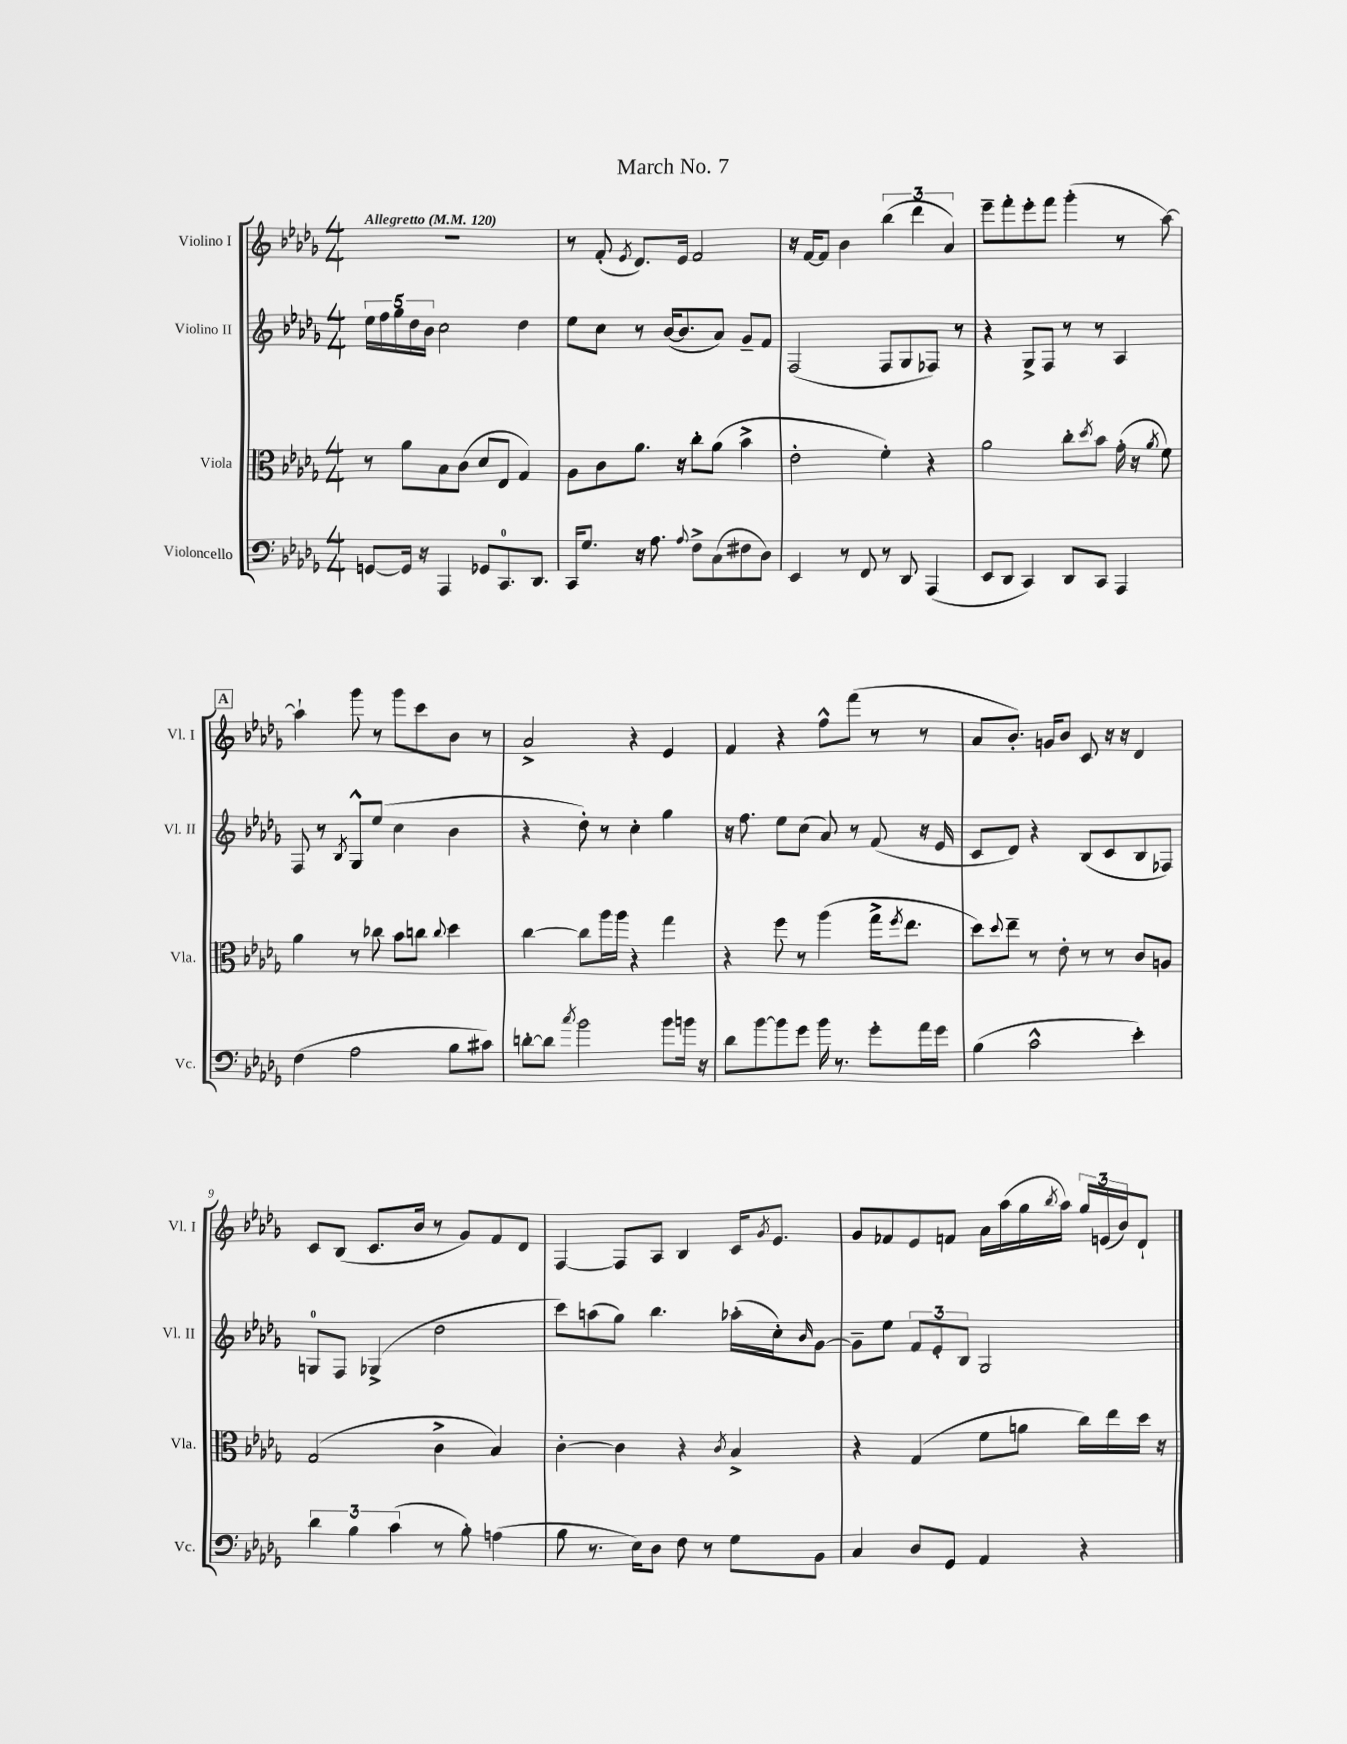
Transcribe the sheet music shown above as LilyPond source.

\header { title = "March No. 7" }
<<
\new StaffGroup <<
\new Staff = "s0" \with { instrumentName = "Violino I" shortInstrumentName = "Vl. I" } {
    \clef treble \key des \major \numericTimeSignature \time 4/4 \tempo "Allegretto" 4 = 120
    R1 |
    r8 f'8-.( \acciaccatura { ees'8 } des'8.) ees'16 f'2 |
    r16 f'16~ f'8 bes'4 \tuplet 3/2 { bes''4( des'''4 aes'4) } |
    ees'''8-- f'''8-. ees'''8-. f'''8 ges'''4-.( r8 aes''8~) |
    \mark \markup { \box "A" } aes''4-! ges'''8 r8 ges'''8 c'''8 bes'8 r8 |
    aes'2-> r4 ees'4 |
    f'4 r4 f''8-^ f'''8( r8 r8 |
    aes'8 bes'8.-.) g'16 bes'8 c'8 r16 r16 des'4 |
    c'8 bes8( c'8. bes'16 r8 ges'8) f'8 des'8 |
    f4~ f8 aes8 bes4 c'16 \acciaccatura { ges'8 } ees'8. |
    ges'8 fes'8 ees'8 f'8 aes'16 aes''16( ges''16 \acciaccatura { bes''8 } aes''16) \tuplet 3/2 { ges''16 e'16( bes'16) } des'8-! \bar "|." |
}
\new Staff = "s1" \with { instrumentName = "Violino II" shortInstrumentName = "Vl. II" } {
    \clef treble \key des \major \numericTimeSignature \time 4/4
    \tuplet 5/4 { ees''16 f''16 ges''16 des''16 bes'16 } c''2 des''4 |
    ees''8 c''8 r8 bes'16~( bes'8. aes'8) ges'8-- f'8 |
    f2( f8 ges8 fes8) r8 |
    r4 ges8-> f8 r8 r8 aes4 |
    \mark \markup { \box "A" } f8 r8 \acciaccatura { bes8 } ges8-^ ees''8( c''4 bes'4 |
    r4 des''8-.) r8 c''4-. ges''4 |
    r16 f''8. ees''8 c''8( aes'8) r8 f'8( r16 ees'16 |
    c'8 des'8) r4 bes8( c'8 bes8 fes8) |
    g8-0 f8 ges4->( des''2 |
    c'''8) a''8( ges''8) bes''4. aes''16-.( c''16-.) \grace { bes'16 } ges'8~ |
    ges'8-- ees''8 \tuplet 3/2 { f'8 ees'8-. bes8 } ges2 \bar "|." |
}
\new Staff = "s2" \with { instrumentName = "Viola" shortInstrumentName = "Vla." } {
    \clef alto \key des \major \numericTimeSignature \time 4/4
    r8 aes'8 bes8 c'8( des'8 ees8 ges4) |
    aes8 c'8 aes'8. r16 c''8-. aes'8( bes'4-> |
    ees'2-. f'4-.) r4 |
    aes'2 c''8-. \acciaccatura { des''8 } bes'8 ges'16-.( r16 \acciaccatura { aes'8 } f'8) |
    \mark \markup { \box "A" } aes'4 r8 ces''8 bes'8 c''8 \appoggiatura { c''8 } des''4 |
    c''4~ c''8 aes''16 aes''16 r4 ges''4 |
    r4 f''8 r8 aes''4( ges''16-> \acciaccatura { f''8 } ees''8. |
    des''8) \appoggiatura { des''8 } ees''8-- r8 ees'8-. r8 r8 c'8 a8 |
    ges2( c'4-> bes4) |
    c'4~-. c'4 r4 \acciaccatura { c'8 } bes4-> |
    r4 ges4( f'8 a'8 c''16) ees''16 des''16 r16 \bar "|." |
}
\new Staff = "s3" \with { instrumentName = "Violoncello" shortInstrumentName = "Vc." } {
    \clef bass \key des \major \numericTimeSignature \time 4/4
    g,8~ g,16 r16 aes,,4 ges,8 c,8.-0 des,8. |
    c,16 ges8. r16 aes8. \appoggiatura { aes8 } f8-> c8( fis8 des8) |
    ees,4 r8 f,8 r8 des,8 aes,,4( |
    ees,8 des,8 c,4) des,8 c,8 aes,,4 |
    \mark \markup { \box "A" } f4( aes2 bes8 cis'8) |
    d'8~-. d'8 \acciaccatura { c''8 } bes'2 bes'8 b'16 r16 |
    des'8 bes'8~ bes'8 ges'8 bes'16 r8. ges'8-. aes'16 ges'16 |
    bes4( c'2-^ ees'4-.) |
    \tuplet 3/2 { des'4 bes4 c'4( } r8 bes8-.) a4( |
    bes8 r8. ees16) des8 f8 r8 ges8 bes,8 |
    c4 des8 ges,8 aes,4 r4 \bar "|." |
}
>>
>>
